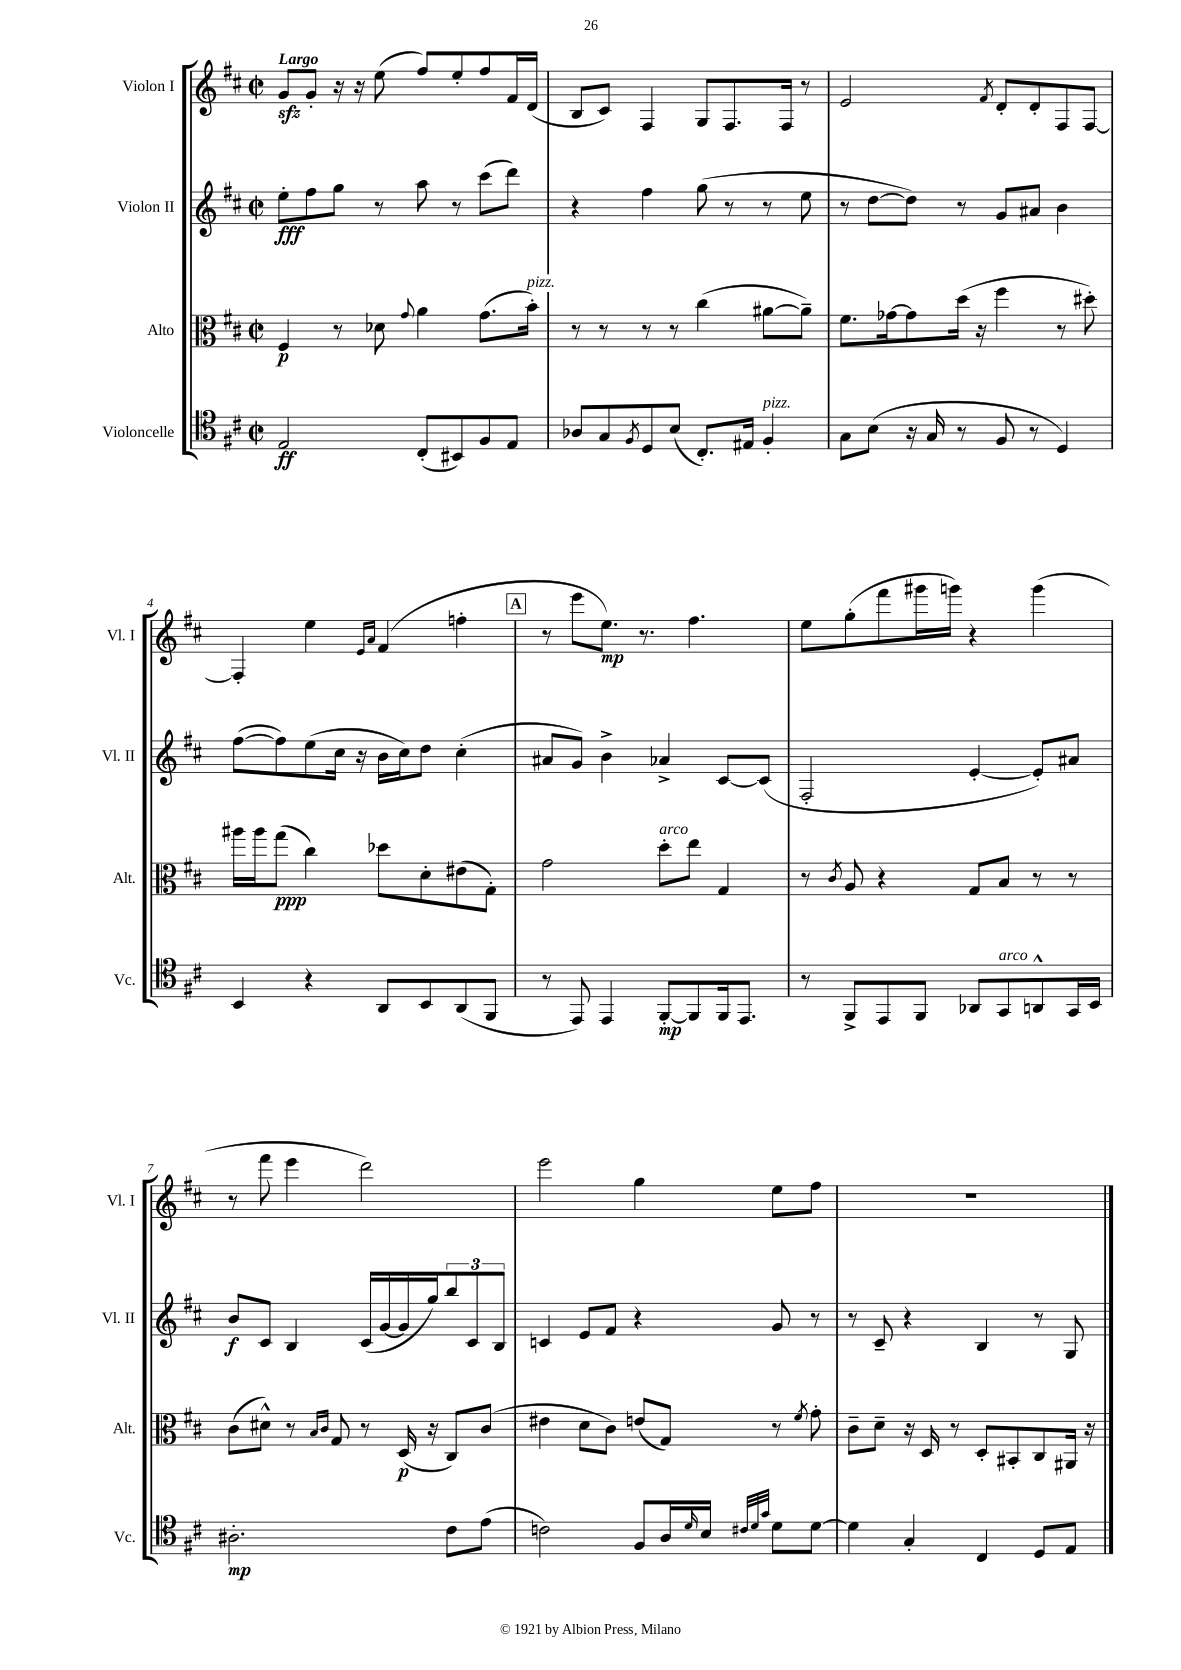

**kern	**kern	**kern	**kern
*staff4	*staff3	*staff2	*staff1
*clefC4	*clefC3	*clefG2	*clefG2
*k[f#c#]	*k[f#c#]	*k[f#c#]	*k[f#c#]
*M2/2	*M2/2	*M2/2	*M2/2
*met(c|)	*met(c|)	*met(c|)	*met(c|)
2E	4F#	8ee'	8g
.	.	8ff#	8g'
.	8r	8gg	16r
.	.	.	16r
.	8d-	8r	(8ee
.	8qqg	.	.
(8C#'	4a	8aa	8ff#)
8BB#)	.	8r	8ee'
8F#	(8.g	(8ccc#	8ff#
8E	.	8ddd)	16f#
.	16b')	.	(16d
=	=	=	=
8A-	8r	4r	8B
8G	8r	.	8c#)
8qF#	.	.	.
8D	8r	4ff#	4F#
(8B	8r	.	.
8.C#')	(4cc#	(8gg	8G
.	.	8r	8.F#
16E#	.	.	.
4F#'	[8a#	8r	.
.	.	.	16F#
.	8a#~])	8ee	8r
=	=	=	=
8G	8.f#	8r	2e
(8B	.	[8dd	.
.	[16g-	.	.
16r	8g-]	8dd])	.
16G	.	.	.
8r	(16dd	8r	.
.	16r	.	.
.	.	.	8qf#
8F#	4ff#	8g	8d'
8r	.	8a#	8d'
4D)	8r	4b	8F#
.	8dd#')	.	[8F#
=	=	=	=
4BB	16aa#	([8ff#	4F#']
.	16aa#	.	.
.	(8gg	8ff#])	.
4r	4cc#)	(8ee	4ee
.	.	16cc#	.
.	.	16r	.
.	.	.	16qqe
.	.	.	16qqa
8AA	8dd-	16b	(4f#
.	.	16cc#)	.
8BB	8d'	8dd	.
(8AA	(8e#	(4cc#'	4ff'
8FF#	8G')	.	.
=	=	=	=
8r	2g	8a#	8r
8EE)	.	8g)	8eee
4EE	.	4b^	8.ee)
.	.	.	8.r
[8FF#'	8dd'	4a-^	.
8FF#]	8ee	.	4.ff#
16FF#	4G	[8c#	.
8.EE	.	.	.
.	.	(8c#]	.
=	=	=	=
8r	8r	2F#'	8ee
.	8qc#	.	.
8FF#^	8A	.	(8gg'
8EE	4r	.	8fff#
8FF#	.	.	16ggg#
.	.	.	16ggg)
8AA-	8G	[4e'	4r
8GG	8B	.	.
8AA^^	8r	8e'])	(4ggg
16GG	8r	8a#	.
16BB	.	.	.
=	=	=	=
2.A#'	(8c#	8b	8r
.	8d#^^)	8c#	8fff#
.	8r	4B	4eee
.	16qqB	.	.
.	16qqc#	.	.
.	8G	.	.
.	8r	(16c#	2ddd)
.	.	[16g	.
.	(16D	16g]	.
.	16r	16gg)	.
8c#	8C#)	12bb	.
.	.	12c#	.
(8e	(8c#	.	.
.	.	12B	.
=	=	=	=
2c)	4e#	4c	2eee
.	8d	8e	.
.	8c#)	8f#	.
8F#	(8e	4r	4gg
16A	8G)	.	.
16qqd	.	.	.
16B	.	.	.
32qqc#	.	.	.
32qqd	.	.	.
32qqg	.	.	.
8d	8r	8g	8ee
.	8qf#	.	.
[8d	8g'	8r	8ff#
=	=	=	=
4d]	8c#~	8r	1r
.	8d~	8c#~	.
4G'	16r	4r	.
.	16D	.	.
.	8r	.	.
4C#	8D'	4B	.
.	8BB#'	.	.
8D	8C#	8r	.
8E	16AA#	8G	.
.	16r	.	.
==	==	==	==
*-	*-	*-	*-
